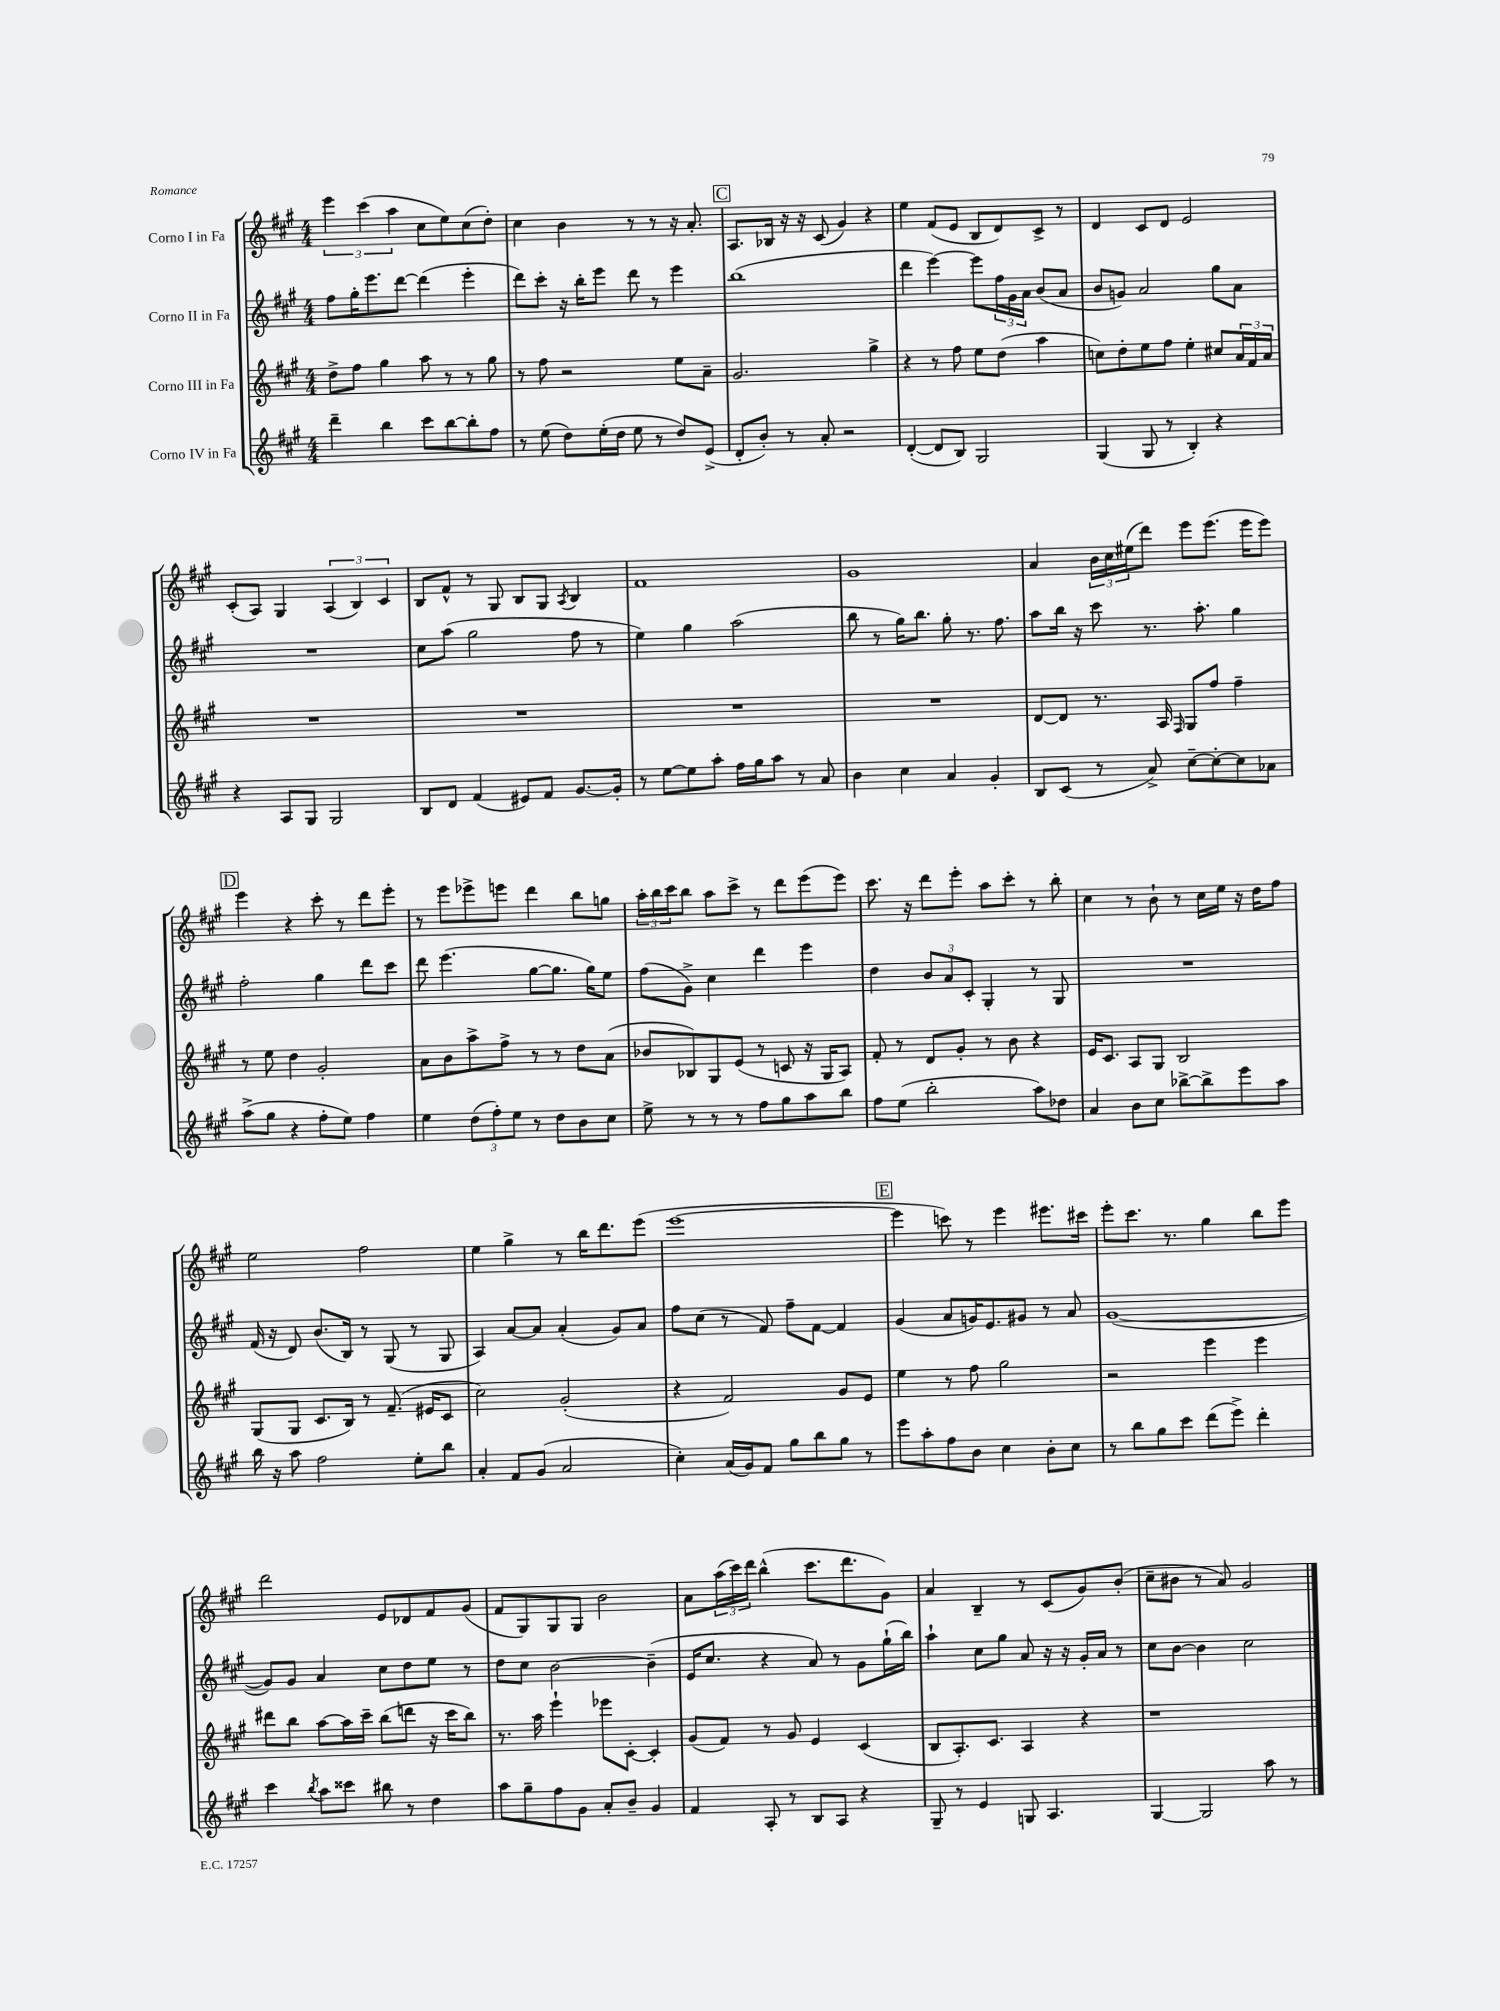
<<
\new StaffGroup <<
\new Staff = "s0" \with { instrumentName = "Corno I in Fa" } {
    \clef treble \key a \major \numericTimeSignature \time 4/4
    \tuplet 3/2 { e'''4 cis'''4( a''4 } cis''8 e''8) cis''8( d''8-.) |
    cis''4 b'4 r8 r8 r16 a'8.-. |
    \mark \markup { \box "C" } a8. bes16 r16 r16 cis'8( gis'4) r4 |
    e''4 fis'8( e'8 b8 d'8) cis'8-> r8 |
    d'4 cis'8 d'8 e'2 |
    cis'8-.( a8) gis4 \tuplet 3/2 { a4( b4) cis'4 } |
    b8 fis'8-^ r8 gis8 b8 gis8 \acciaccatura { a8 } b4 |
    fis'1 |
    gis'1 |
    a'4 \tuplet 3/2 { b'16 cis''16 eis''16( } d'''8) e'''8 e'''8.( e'''16 e'''8) |
    \mark \markup { \box "D" } e'''4 r4 cis'''8-. r8 d'''8 e'''8-. |
    r8 e'''8 ees'''8-> e'''8 d'''4 b''8 g''8 |
    \tuplet 3/2 { a''16-. b''16 cis'''16 } b''8 a''8 cis'''8-> r8 d'''8 e'''8( e'''8) |
    cis'''8. r16 d'''8 e'''8-. a''8 cis'''8-. r8 b''8-. |
    cis''4 r8 b'8-! r8 cis''16 e''16 r16 d''16 fis''8 |
    e''2 fis''2 |
    e''4 gis''4-> r8 b''16 d'''8. e'''8( |
    e'''1~ |
    \mark \markup { \box "E" } e'''4 c'''8) r8 e'''4 eis'''8. cis'''16 |
    e'''8-. cis'''8. r8. gis''4 b''8 e'''8 |
    d'''2 e'8 des'8 fis'8 gis'8( |
    fis'8 gis8) gis8 gis8 b'2 |
    a'8 \tuplet 3/2 { a''16( cis'''16) d'''16 } b''4-^( cis'''8. d'''8. gis'8) |
    a'4 b4-- r8 cis'8( gis'8) b'8-.( |
    cis''8-- bis'8 r8 a'8) gis'2 \bar "|." |
}
\new Staff = "s1" \with { instrumentName = "Corno II in Fa" } {
    \clef treble \key a \major \numericTimeSignature \time 4/4
    fis''8 gis''16-. e'''8. d'''8~ d'''4( e'''4-. |
    d'''8) cis'''8-. r16 b''16-. e'''8 d'''8 r8 e'''4 |
    \mark \markup { \box "C" } b''1( |
    d'''4 e'''4~) e'''8 \tuplet 3/2 { fis''16 gis'16 a'16 } b'8( a'8 |
    b'8 g'8) a'2 gis''8 a'8 |
    R1 |
    cis''8 a''8( gis''2 fis''8 r8 |
    e''4) gis''4 a''2( |
    b''8 r8 gis''16) b''8. gis''8-. r8. fis''8. |
    a''8 b''16 r16 cis'''8 r8. a''8.-. gis''4 |
    \mark \markup { \box "D" } fis''2-. gis''4 d'''8 cis'''8 |
    d'''8 e'''4.( gis''8~ gis''8. gis''16) e''8 |
    fis''8( gis'8->) cis''4 d'''4 e'''4 |
    d''4 \tuplet 3/2 { b'8 a'8 cis'8-. } gis4-. r8 gis8 |
    R1 |
    fis'16( r16 d'8) b'8.( b16) r8 gis8( r8 gis8 |
    a4) a'8~ a'8 a'4-.( gis'8) a'8 |
    fis''8 cis''8( r8 fis'8) fis''8-- fis'8~ fis'4 |
    \mark \markup { \box "E" } gis'4( a'8 g'16) e'8. gis'8 r8 a'8 |
    gis'1~( |
    gis'8) gis'8 a'4 cis''8 d''8 e''8 r8 |
    d''8 cis''8 b'2~ b'4--( |
    e'16 cis''8. r4 a'8) r8 gis'8 gis''16-!( b''16) |
    a''4-! cis''8 gis''8 a'8 r16 r16 gis'16-. a'16 r8 |
    cis''8 b'8~ b'4 cis''2 \bar "|." |
}
\new Staff = "s2" \with { instrumentName = "Corno III in Fa" } {
    \clef treble \key a \major \numericTimeSignature \time 4/4
    d''8-> fis''8 gis''4 a''8 r8 r8 gis''8 |
    r8 fis''8 r2 e''8 a'8-- |
    \mark \markup { \box "C" } gis'2. gis''4-> |
    r4 r8 fis''8 e''8 d''8( a''4 |
    c''8) d''8-. e''8 fis''8 e''4-. cis''8 \tuplet 3/2 { a'16 fis'16 a'16 } |
    R1 |
    R1 |
    R1 |
    R1 |
    d'8~ d'8 r8. a16 \grace { fis16 } gis8 fis''8 fis''4-- |
    \mark \markup { \box "D" } r8 e''8 d''4 gis'2-. |
    a'8 b'8 a''8-> fis''8-> r8 r8 d''8 a'8( |
    bes'8 bes8) gis8 e'8( r8 c'8 r16 gis16 a8) |
    fis'8-. r8 d'8 gis'8-. r8 b'8 r4 |
    e'16 cis'8. a8 gis8 b2 |
    gis8( gis8 cis'8. b16) r8 fis'8.--( eis'16 cis'8 |
    cis''2) gis'2-.( |
    r4 fis'2) gis'8 e'8 |
    \mark \markup { \box "E" } e''4 r8 fis''8 gis''2 |
    r2 e'''4 e'''4 |
    dis'''8 b''8 a''8~ a''16 cis'''16-- b''8( d'''8 r16 cis'''16 b''8) |
    r8. a''16 e'''4-! ees'''8 cis'8~-. cis'4-. |
    gis'8( fis'8) r8 gis'8 e'4 cis'4( |
    b8 a8.-.) cis'8. a4 r4 |
    r1 \bar "|." |
}
\new Staff = "s3" \with { instrumentName = "Corno IV in Fa" } {
    \clef treble \key a \major \numericTimeSignature \time 4/4
    d'''4-- b''4 cis'''8 b''8~ b''8-. fis''8 |
    r8 e''8( d''8) e''16-.( d''16 e''8 r8 d''8) e'8->( |
    \mark \markup { \box "C" } d'8-. b'8-.) r8 a'8-. r2 |
    d'4~-.( d'8 b8) gis2 |
    gis4( gis8 r8 b4-.) r4 |
    r4 a8 gis8 gis2 |
    b8 d'8 fis'4( eis'8) fis'8 gis'8.~ gis'16-. |
    r8 e''8~ e''8 a''8-. fis''16 gis''16 a''8 r8 a'8 |
    b'4 cis''4 a'4 gis'4-. |
    b8 cis'8( r8 a'8->) cis''8~-- cis''8~-. cis''8 aes'8 |
    \mark \markup { \box "D" } a''8->( gis''8 r4 fis''8-. e''8) fis''4 |
    e''4 \tuplet 3/2 { d''8( fis''8-.) e''8 } r8 d''8 b'8 cis''8 |
    e''8-> r8 r8 r8 fis''8 gis''8 a''8 b''8 |
    fis''8 e''8( b''2-. a''8) des''8 |
    a'4 b'8 cis''8 bes''8~-> bes''8-> e'''8 a''8 |
    b''16 r16 a''8 fis''2 e''8-. b''8 |
    a'4-. fis'8 gis'8( a'2 |
    cis''4-.) a'16( gis'16) fis'8 gis''8 b''8 gis''8 r8 |
    \mark \markup { \box "E" } e'''8 a''8-. fis''8 b'8 cis''4 b'8-. cis''8 |
    r8 b''8 gis''8 cis'''8 d'''8( e'''8->) d'''4-. |
    cis'''4 \acciaccatura { b''8 } a''8 cisis'''8 bis''8 r8 d''4 |
    a''8 gis''8-- fis''8 gis'8 a'8-. b'8-- gis'4 |
    fis'4 a8-. r8 b8 a8 r4 |
    gis8-- r8 e'4 g8 a4. |
    gis4~ gis2 a''8 r8 \bar "|." |
}
>>
>>
\layout { \context { \Score \remove "Bar_number_engraver" } }
